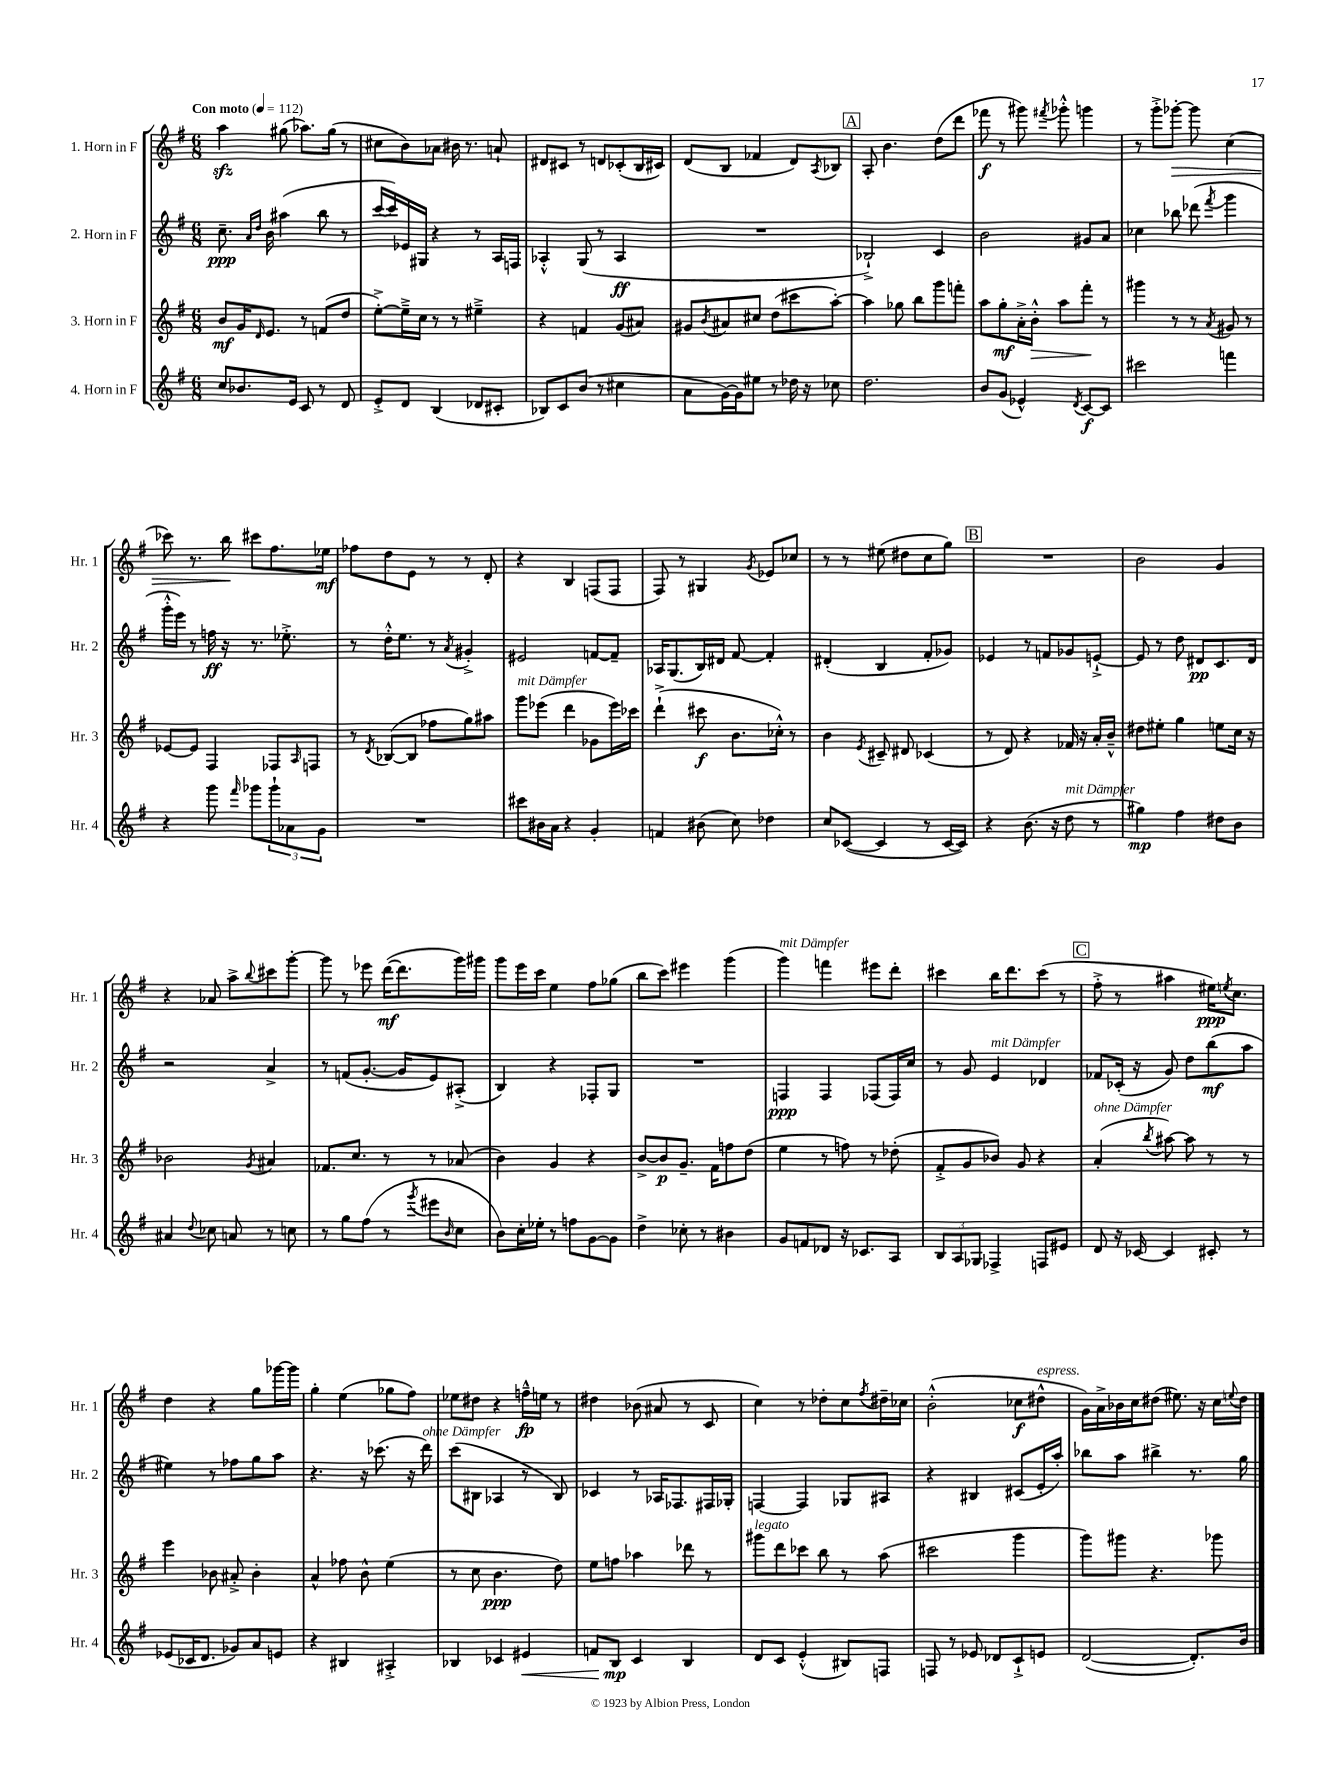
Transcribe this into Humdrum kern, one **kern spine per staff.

**kern	**dynam	**kern	**dynam	**kern	**dynam	**kern	**dynam
*part4	*part4	*part3	*part3	*part2	*part2	*part1	*part1
*staff4	*staff4	*staff3	*staff3	*staff2	*staff2	*staff1	*staff1
*I"4. Horn in F	*	*I"3. Horn in F	*	*I"2. Horn in F	*	*I"1. Horn in F	*
*I'Hr. 4	*	*I'Hr. 3	*	*I'Hr. 2	*	*I'Hr. 1	*
*clefG2	*	*clefG2	*	*clefG2	*	*clefG2	*
*k[f#]	*	*k[f#]	*	*k[f#]	*	*k[f#]	*
*M6/8	*	*M6/8	*	*M6/8	*	*M6/8	*
*MM112	*	*MM112	*	*MM112	*	*MM112	*
=1	=1	=1	=1	=1	=1	=1	=1
!	!	!	!	!	!	!LO:TX:a:B:t=Con moto	!
8cc/L	.	8b/L	mf	8.cc~\	ppp	4aazz\	.
8.b-X/	.	16g/K	.	.	.	.	.
.	.	.	.	16qqa/LL	.	.	.
.	.	16qqd/	.	16qqdd/JJ	.	.	.
.	.	8.e/J	.	16b\	.	.	.
.	.	.	.	(4aa#X\	.	(8gg#X\	.
16e/Jk	.	.	.	.	.	.	.
8c/	.	8r	.	.	.	8.aa-X\L)	.
8r	.	(8fn/L	.	8bb\	.	.	.
.	.	.	.	.	.	(16gg#\Jk	.
8d/	.	8dd/J	.	8r	.	8r	.
=2	=2	=2	=2	=2	=2	=2	=2
8e'^/L	.	[8ee'^\L)	.	[16ccc/LL	.	8cc#X\L	.
.	.	.	.	16ccc/])	.	.	.
8d/J	.	16ee~^\L]	.	16e-X/	.	8b\)	.
.	.	16cc\JJ	.	16G#X/JJ	.	.	.
(4B/	.	8r	.	4r	.	8a-X\J	.
.	.	8r	.	.	.	16b#X\	.
.	.	.	.	.	.	8.r	.
8d-X/L	.	4ee#X~^\	.	8r	.	.	.
8c#X'/J	.	.	.	16A/LL	.	8an`/	.
.	.	.	.	16Fn/JJ	.	.	.
=3	=3	=3	=3	=3	=3	=3	=3
8B-X/L)	.	4r	.	4A-X'^^/	.	8d#X/L	.
8c/	.	.	.	.	.	8c#X/J	.
(8b/J	.	4fn/	.	(8G/	.	8r	.
8r	.	.	.	8r	.	8dn/L	.
4cc#X\	.	(8g/L	.	4A-/	ff	(8c-X'/	.
.	.	8a#X/J)	.	.	.	16B/L	.
.	.	.	.	.	.	16c#X/JJ)	.
=4	=4	=4	=4	=4	=4	=4	=4
8a\L	.	8g#X/L	.	2.r	.	(8d/L	.
.	.	8qb/	.	.	.	.	.
[16g\L)	.	8a#X/	.	.	.	8B/J	.
16g\J]	.	.	.	.	.	.	.
8ee#X\J	.	8cc#X/J	.	.	.	4f-X/	.
8r	.	(8dd\L	.	.	.	.	.
16dd-X\	.	8ccc#X\	.	.	.	8d/L)	.
16r	.	.	.	.	.	.	.
.	.	.	.	.	.	8qA/	.
8cc-X\	.	[8aa'\J)	.	.	.	8B-X/J	.
!!LO:REH:place=s1:t=A
=5	=5	=5	=5	=5	=5	=5	=5
2.dd\	.	4aa\]	.	2B-X`^/)	.	8A'/	.
.	.	.	.	.	.	4.b\	.
.	.	8gg-X\	.	.	.	.	.
.	.	8bb\L	.	.	.	.	.
.	.	8ggg\	.	4c/	.	(8dd\L	.
.	.	8fffn'\J	.	.	.	8ddd\J	.
=6	=6	=6	=6	=6	=6	=6	=6
8b/L	.	8aa\L	.	2b\	.	8fff-X\	f
(8g/J	.	8gg'\	mf	.	.	8r	.
4e-X^^/)	.	16a'^\L	.	.	.	8ggg#X\)	.
!	!	!	!LO:HP:b	!	!	!	!
.	.	16b'^^\JJ	>	.	.	.	.
.	.	.	.	.	.	8qfff#X/	.
.	.	8aa\L	.	.	.	8ggg-X'^^\	.
8qd/	.	.	.	.	.	.	.
[8c/L	f	8fff#'\J	.	8g#X/L	.	4gggn\	.
8c/J]	.	8r	]	8a/J	.	.	.
=7	=7	=7	=7	=7	=7	=7	=7
2ccc#X\	.	4ggg#X\	.	4cc-X\	.	8r	.
.	.	.	.	.	.	8ggg'^\L	.
!	!	!	!	!	!	!	!LO:HP:b
.	.	8r	.	8bb-X\	.	[8ggg-X'\J	>
.	.	8r	.	(8ddd-X\	.	8ggg-\]	.
.	.	8qa/	.	8qfff#/	.	.	.
4fffn\	.	8g#X/	.	4ggg\	.	(4cc\	.
.	.	8r	.	.	.	.	.
!!LO:LB:g=z
=8	=8	=8	=8	=8	=8	=8	=8
4r	.	[8e-X/L	.	16ggg'^^\LL	.	8ccc-X\)	.
.	.	.	.	16eee\JJ)	.	.	.
.	.	8e-/J]	.	8r	.	8.r	.
8ggg\	.	4F#/	.	16ffn\	ff	.	.
.	.	.	.	16r	.	16bb\	.
16qqfff#/	.	.	.	.	.	.	.
8ggg-X\L	.	.	.	8.r	.	8ccc#X\L	]
12ggg-`\	.	8F-X/L	.	.	.	8.ff#\	.
.	.	.	.	8.ee-X'^\	.	.	.
12a-X\	.	.	.	.	.	.	.
.	.	16qqA/	.	.	.	.	.
.	.	8Fn/J	.	.	.	.	.
12g\J	.	.	.	.	.	.	.
.	.	.	.	.	.	16ee-X\Jk	mf
=9	=9	=9	=9	=9	=9	=9	=9
2.r	.	8r	.	8r	.	8ff-X\L	.
.	.	8qd/	.	.	.	.	.
.	.	([8B-X/L	.	16dd'^^\KL	.	8dd\	.
.	.	.	.	8.ee\J	.	.	.
.	.	8B-/J]	.	.	.	8e\J	.
.	.	8ff-X\L	.	8r	.	8r	.
.	.	.	.	8qa/	.	.	.
.	.	8gg\)	.	4g#X'^/	.	8r	.
.	.	8aa#X\J	.	.	.	8d'/	.
=10	=10	=10	=10	=10	=10	=10	=10
!	!	!LO:TX:a:i:t=mit Dämpfer	!	!	!	!	!
8ccc#X\L	.	8ggg\L	.	2e#X/	.	4r	.
16b#X\L	.	(8eee-X\J	.	.	.	.	.
16a\JJ	.	.	.	.	.	.	.
4r	.	4ddd\	.	.	.	4B/	.
4g'/	.	8g-X\L	.	[8fn/L	.	(8Fn/L	.
.	.	16eee-\L)	.	8f~/J]	.	8F/J	.
.	.	16ccc-X\JJ	.	.	.	.	.
=11	=11	=11	=11	=11	=11	=11	=11
4fn/	.	(4ddd`^\	.	16A-X/KL	.	8F#/)	.
.	.	.	.	(8.G/	.	.	.
.	.	.	.	.	.	8r	.
(8b#X\	.	8ccc#X\	f	16B/L)	.	4G#X/	.
.	.	.	.	16d#X/JJ	.	.	.
8cc\)	.	8.b\L	.	[8f#/	.	.	.
.	.	.	.	.	.	8qg/	.
4dd-X\	.	.	.	4f#'/]	.	8e-X/L	.
.	.	16cc-X'^^\Jk)	.	.	.	.	.
.	.	8r	.	.	.	8cc-X/J	.
=12	=12	=12	=12	=12	=12	=12	=12
8cc/L	.	4b\	.	(4d#X'/	.	8r	.
([8c-X/J	.	.	.	.	.	8r	.
.	.	8qe/	.	.	.	.	.
4c-/]	.	8c#X~/	.	4B/	.	(8ee#X\	.
.	.	8d#X/	.	.	.	8dd#X\L	.
8r	.	(4c-X/	.	8f#'/L	.	8cc\	.
[16c-/LL	.	.	.	8g-X/J)	.	8gg\J)	.
16c-/JJ])	.	.	.	.	.	.	.
!!LO:REH:place=s1:t=B
=13	=13	=13	=13	=13	=13	=13	=13
4r	.	8r	.	4e-X/	.	2.r	.
.	.	8d/)	.	.	.	.	.
(8.b\	.	4r	.	8r	.	.	.
.	.	.	.	8fn/L	.	.	.
16r	.	.	.	.	.	.	.
!LO:TX:a:i:t=mit Dämpfer	!	!	!	!	!	!	!
8dd\	.	16f-X/	.	8g-X/	.	.	.
.	.	16r	.	.	.	.	.
8r	.	16a'/LL	.	[8en`^/J	.	.	.
.	.	16b~^^/JJ	.	.	.	.	.
=14	=14	=14	=14	=14	=14	=14	=14
4gg#X\)	mp	8dd#X\L	.	8e/]	.	2b\	.
.	.	8ee#X'\J	.	8r	.	.	.
4ff#\	.	4gg\	.	8dd\	.	.	.
.	.	.	.	8d#X/L	pp	.	.
8dd#X\L	.	8een\L	.	8.c/	.	4g/	.
8b\J	.	16cc\Jk	.	.	.	.	.
.	.	16r	.	16d#/Jk	.	.	.
!!LO:LB:g=z
=15	=15	=15	=15	=15	=15	=15	=15
4a#X/	.	2b-X\	.	2r	.	4r	.
8qqdd/	.	.	.	.	.	.	.
8cc-X\	.	.	.	.	.	8a-X/	.
8an/	.	.	.	.	.	8aa^\L	.
.	.	8qg/	.	.	.	8qqbb/	.
8r	.	4a#X/	.	4a^/	.	8ccc#X\	.
8ccn\	.	.	.	.	.	[8ggg'\J	.
=16	=16	=16	=16	=16	=16	=16	=16
8r	.	8.f-X/L	.	8r	.	8ggg\]	.
8gg\L	.	.	.	(8fn/L	.	8r	.
.	.	8.cc/J	.	.	.	.	.
(8ff#\J	.	.	.	[8.g'/J	.	8eee-X\	.
8r	.	8r	.	.	.	([16ddd\KL	mf
.	.	.	.	16g/KL]	.	8.ddd\]	.
8qggg/	.	.	.	.	.	.	.
8eee#X\L	.	8r	.	8e/)	.	.	.
16qqb/	.	.	.	.	.	.	.
8cc\J	.	(8a-X/	.	(8A#X'^/J	.	16ggg\L)	.
.	.	.	.	.	.	16ggg#X\JJ	.
=17	=17	=17	=17	=17	=17	=17	=17
8b\L)	.	4b\)	.	4B/)	.	8ggg\L	.
16cc'\L	.	.	.	.	.	16eee\L	.
16ee-X'\JJ	.	.	.	.	.	16ccc\JJ	.
8r	.	4g/	.	4r	.	4ee\	.
8ffn\L	.	.	.	.	.	.	.
[8g\	.	4r	.	8F-X'/L	.	8ff#\L	.
8g\J]	.	.	.	8G/J	.	(8gg-X\J	.
=18	=18	=18	=18	=18	=18	=18	=18
4dd^\	.	[8b^/L	.	2.r	.	8bb\L	.
.	.	8b/]	p	.	.	8ccc\J)	.
8cc-X'\	.	8.g~/J	.	.	.	4eee#X\	.
8r	.	.	.	.	.	.	.
.	.	16f#\KL	.	.	.	.	.
4b#X\	.	8ffn\	.	.	.	(4ggg\	.
.	.	(8dd\J	.	.	.	.	.
=19	=19	=19	=19	=19	=19	=19	=19
!	!	!	!	!	!	!LO:TX:a:i:t=mit Dämpfer	!
8g/L	.	4ee\	.	4Fn/	ppp	4ggg\)	.
8fn/	.	.	.	.	.	.	.
8d-X/J	.	8r	.	4F/	.	4fffn\	.
16r	.	8ffn\)	.	.	.	.	.
8.c-X/L	.	.	.	.	.	.	.
.	.	8r	.	(8F-X/L	.	8eee#X\L	.
8A/J	.	(8dd-X'\	.	16F-/L)	.	8ddd'\J	.
.	.	.	.	16cc/JJ	.	.	.
=20	=20	=20	=20	=20	=20	=20	=20
12B/L	.	8f#'^/L	.	8r	.	4ccc#X\	.
12A/	.	.	.	.	.	.	.
.	.	8g/	.	8g/	.	.	.
12G-X/J	.	.	.	.	.	.	.
!	!	!	!	!LO:TX:a:i:t=mit Dämpfer	!	!	!
4F-X^/	.	8b-X/J)	.	4e/	.	16bb\KL	.
.	.	.	.	.	.	8.ddd\	.
.	.	8g/	.	.	.	.	.
8Fn/L	.	4r	.	4d-X/	.	(8ccc#\J	.
8e#X/J	.	.	.	.	.	8r	.
!!LO:REH:place=s1:t=C
=21	=21	=21	=21	=21	=21	=21	=21
!	!	!LO:TX:a:i:t=ohne Dämpfer	!	!	!	!	!
8d/	.	(4a'/	.	8f-X/L	.	8ff#'^\	.
16r	.	.	.	(16c-X'/Jk	.	8r	.
[16c-X/	.	.	.	16r	.	.	.
.	.	8qbb/	.	.	.	.	.
4c-/]	.	[8aa#X\)	.	8g/)	.	4aa#X\	.
.	.	8aa#\]	.	8dd\L	.	.	.
8c#X'/	.	8r	.	(8bb\	mf	16ee#X\KL)	ppp
.	.	.	.	.	.	8qeen/	.
.	.	.	.	.	.	8.cc\J	.
8r	.	8r	.	8aa\J	.	.	.
!!LO:LB:g=z
=22	=22	=22	=22	=22	=22	=22	=22
(8e-X/L	.	4eee\	.	4ee#X\)	.	4dd\	.
16c-X/K	.	.	.	.	.	.	.
8.d/J	.	.	.	.	.	.	.
.	.	8b-X\	.	8r	.	4r	.
8g-X/L)	.	8a#X'^/	.	8ff-X\L	.	.	.
8a/	.	4b-'\	.	8gg\	.	8gg\L	.
8en/J	.	.	.	8aa\J	.	[16ggg-X\L	.
.	.	.	.	.	.	16ggg-\JJ]	.
=23	=23	=23	=23	=23	=23	=23	=23
4r	.	4a^^/	.	4.r	.	4gg'\	.
4B#X/	.	8ff-X\	.	.	.	(4ee\	.
.	.	8b^^\	.	16r	.	.	.
.	.	.	.	(8.ccc-X\	.	.	.
4A#X'^/	.	(4ee\	.	.	.	8gg-X\L	.
.	.	.	.	16r	.	8ff#\J)	.
!	!	!	!	!LO:TX:a:i:t=ohne Dämpfer	!	!	!
.	.	.	.	16ddd\)	.	.	.
=24	=24	=24	=24	=24	=24	=24	=24
4B-X/	.	8r	.	(8ccc\L	.	8ee-X\L	.
.	.	8cc\	.	8B#X\J	.	8dd#X\J	.
4c-X/	.	4.b\	ppp	4A-X/	.	4r	.
!	!LO:HP:b	!	!	!	!	!	!
4e#X/	<	.	.	8r	.	16ffn~^^\LL	fp
.	.	.	.	.	.	16een\JJ	.
.	.	8dd\)	.	8B#/)	.	8r	.
=25	=25	=25	=25	=25	=25	=25	=25
8fn/L	.	8ee\L	.	4c-X/	.	4dd#X\	.
8B/J	mp	8ffn\J	.	.	.	.	.
4c/	[	4aa-X\	.	8r	.	(8b-X\	.
.	.	.	.	16A-X/KL	.	8a#X/	.
.	.	.	.	8.F-X/	.	.	.
4B/	.	8ddd-X\	.	.	.	8r	.
.	.	8r	.	16F#X/L	.	8c/	.
.	.	.	.	16G-X'/JJ	.	.	.
=26	=26	=26	=26	=26	=26	=26	=26
!	!	!LO:TX:a:i:t=legato	!	!	!	!	!
8d/L	.	8ggg#X\L	.	[4Fn/	.	4cc\)	.
8c/J	.	8ddd\	.	.	.	.	.
(4e'^^/	.	8ccc-X\J	.	4F/]	.	8r	.
.	.	8bb\	.	.	.	8dd-X'\L	.
8B#X/L)	.	8r	.	8G-X/L	.	8cc\	.
.	.	.	.	.	.	8qff#/	.
8Fn/J	.	(8aa\	.	8A#X/J	.	16dd#X~\L	.
.	.	.	.	.	.	16cc-X\JJ	.
=27	=27	=27	=27	=27	=27	=27	=27
8Fn/	.	2ccc#X\	.	4r	.	(2b'^^\	.
8r	.	.	.	.	.	.	.
8e-X/	.	.	.	4B#X/	.	.	.
8d-X/L	.	.	.	.	.	.	.
8c`^/	.	4ggg\	.	(8c#X/L	.	8cc-X\L	f
!	!	!	!	!	!	!LO:TX:a:i:t=espress.	!
8en/J	.	.	.	16e'/L	.	8dd#X^^\J	.
.	.	.	.	16aa'/JJ)	.	.	.
=28	=28	=28	=28	=28	=28	=28	=28
([2d/	.	8ggg\L)	.	8bb-X\L	.	16g\LL)	.
.	.	.	.	.	.	16a^\	.
.	.	8ggg#X\J	.	8aa\J	.	16b-X\	.
.	.	.	.	.	.	16cc\J	.
.	.	4.r	.	4bb#X^\	.	(8dd#X\J	.
.	.	.	.	.	.	8.ee#X\)	.
8.d'/L])	.	.	.	8.r	.	.	.
.	.	.	.	.	.	16r	.
.	.	8ggg-X\	.	.	.	16cc\LL	.
.	.	.	.	.	.	8qqeen/	.
16b/Jk	.	.	.	16gg\	.	16dd#\JJ	.
==	==	==	==	==	==	==	==
*-	*-	*-	*-	*-	*-	*-	*-
